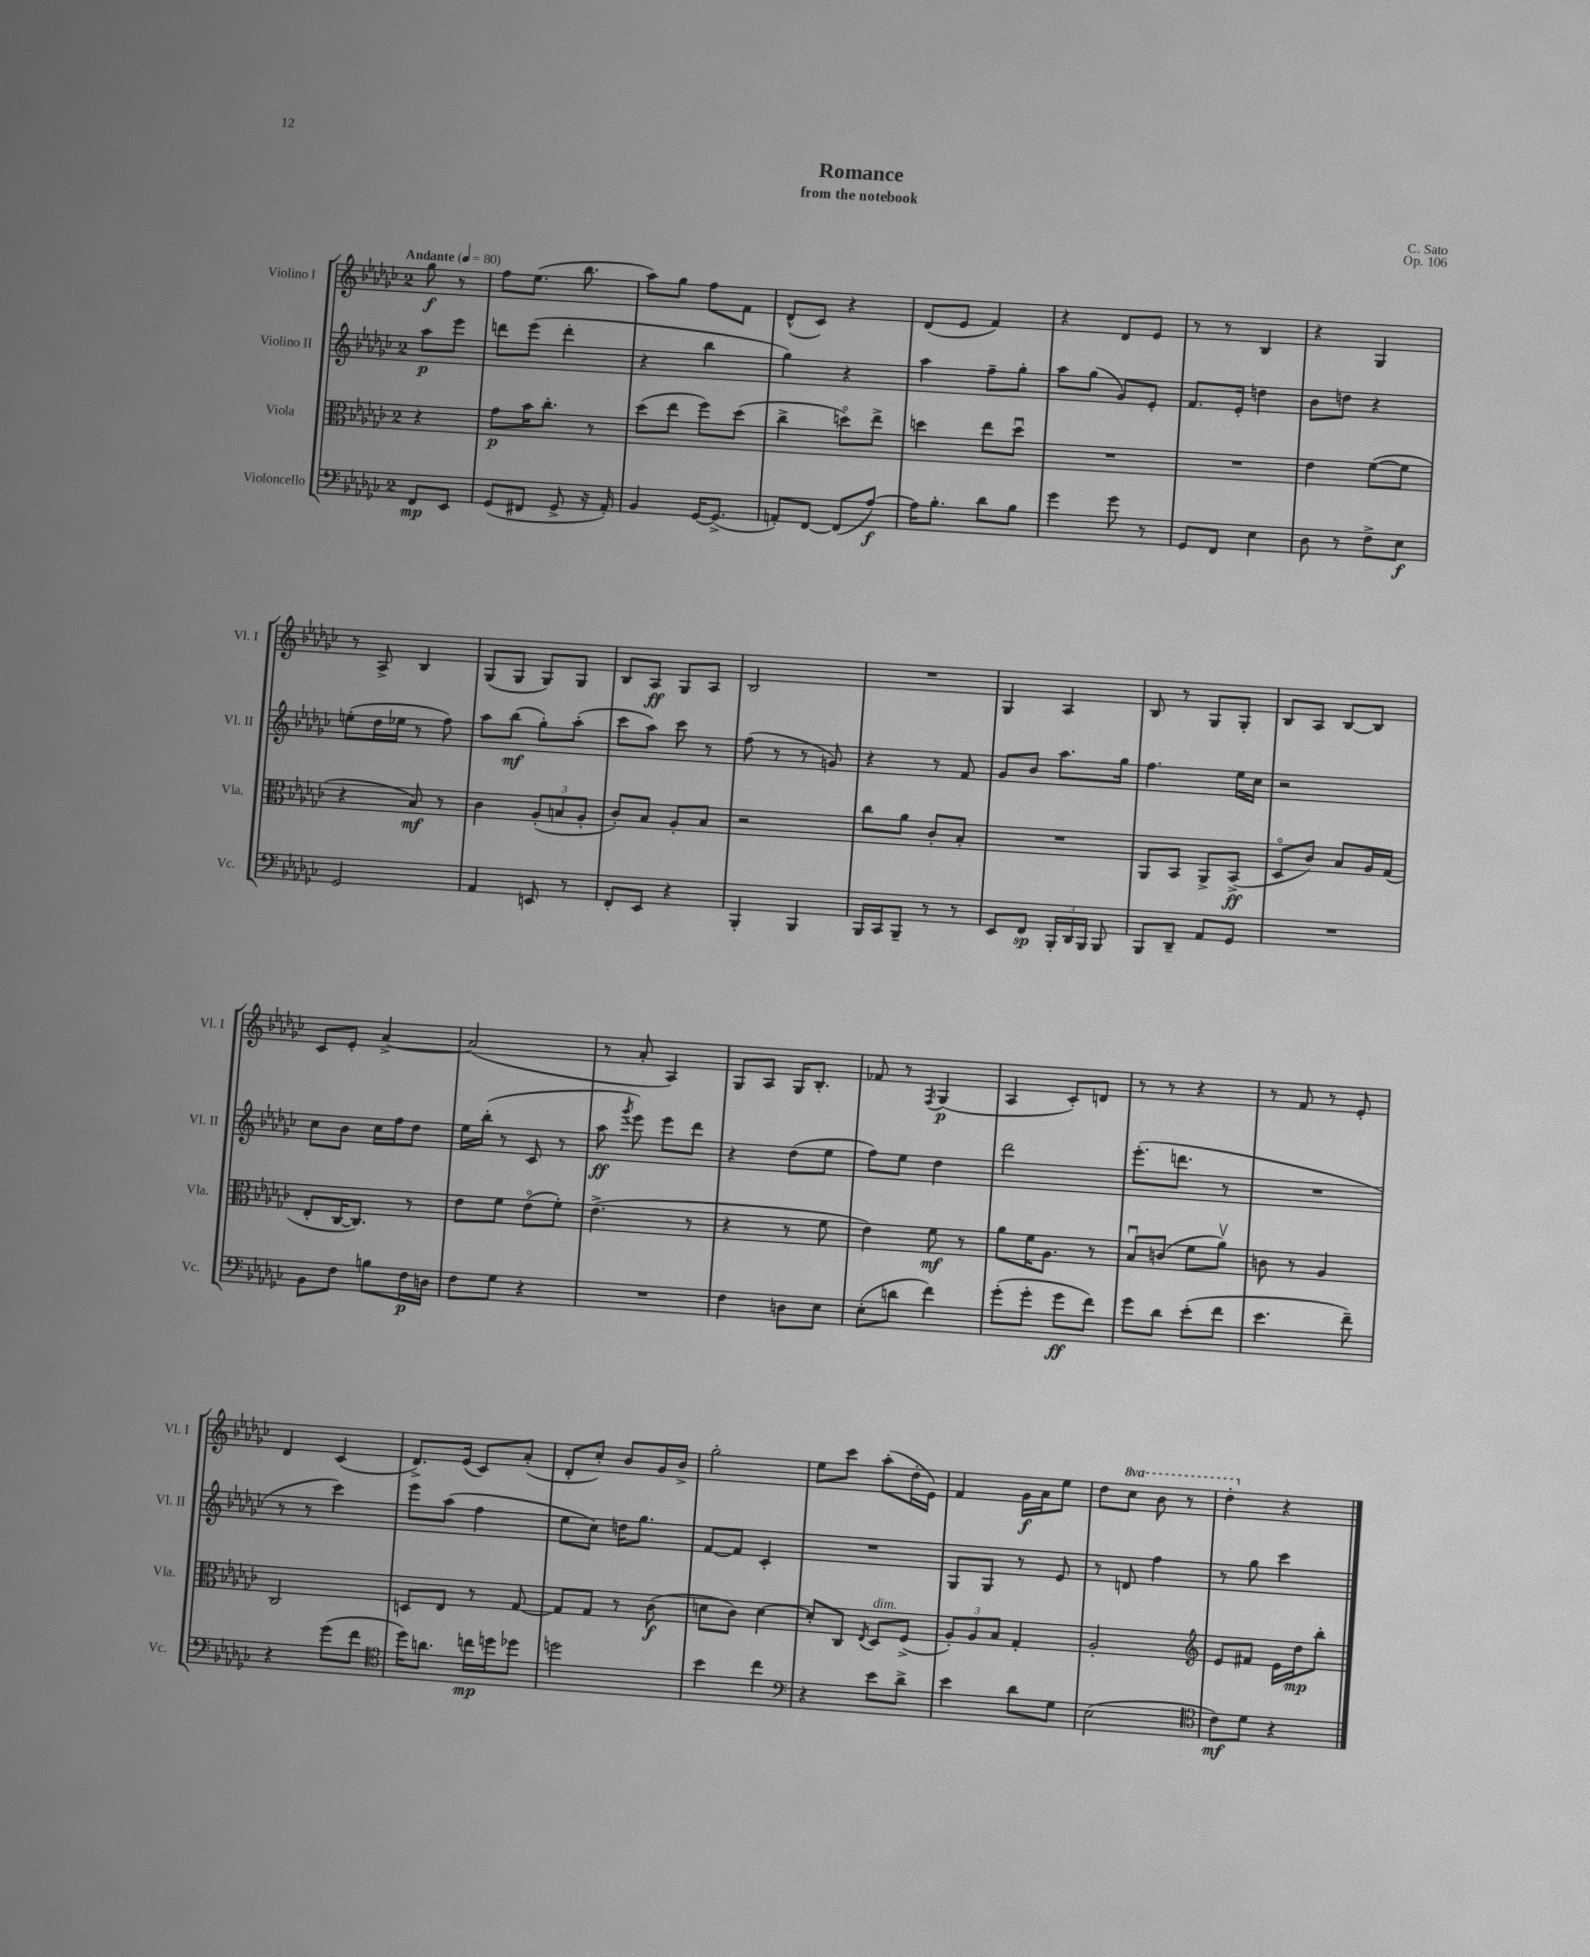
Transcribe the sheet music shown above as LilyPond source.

\header { title = "Romance" composer = "C. Sato" subtitle = "from the notebook" opus = "Op. 106" }
<<
\new StaffGroup <<
\new Staff = "s0" \with { instrumentName = "Violino I" shortInstrumentName = "Vl. I" } {
    \clef treble \key ges \major \once \override Staff.TimeSignature.style = #'single-digit \time 2/4 \set Staff.ottavationMarkups = #ottavation-simple-ordinals \partial 4 \tempo "Andante" 4 = 80
    \autoBeamOff ges''8\f r8 |
    f''8[ ees''8.]( bes''8. |
    aes''8[) ges''8] f''8[ f'8] |
    des'8[-^( ces'8]) r4 |
    des'8[( ees'8] f'4) |
    r4 des'8[ ees'8] |
    r8 r8 bes4 |
    r4 ges4 |
    r8 aes8-> bes4 |
    ges8[( ges8] ges8[) ges8] |
    bes8[ aes8]\ff ges8[ aes8] |
    bes2 |
    R2 |
    ges4 aes4 |
    bes8 r8 ges8[ ges8]-. |
    bes8[ aes8] bes8[~ bes8] |
    ces'8[ ees'8]-. aes'4~-> |
    aes'2( |
    r8 aes'8-. aes4) |
    ges8[ aes8] ges16[ bes8.]-. |
    fes'8 r8 \acciaccatura { f8 } ges4\p( |
    aes4 ces'8[-.) d'8] |
    r8 r8 r4 |
    r8 f'8 r8 ees'8-. |
    des'4 ces'4( |
    des'8.[->) ees'16]( ces'8[) aes'8]-.( |
    des'8[-. ces''8]-.) bes'8[ ges'16 bes'16]-> |
    ges''2-. |
    ees''8[ ces'''8] aes''8[-.( des''16-. ees'16]) |
    f'4 ges'16[\f aes'16 ees''8] |
    des''8[ \ottava #1 ces'''8] bes''8 r8 |
    des'''4-. \ottava #0 r4 \bar "|." |
}
\new Staff = "s1" \with { instrumentName = "Violino II" shortInstrumentName = "Vl. II" } {
    \clef treble \key ges \major \once \override Staff.TimeSignature.style = #'single-digit \time 2/4 \partial 4
    \autoBeamOff aes''8[\p ees'''8] |
    d'''8[ ees'''8]( d'''4-. |
    r4 bes''4 |
    ges''4) r4 |
    aes''4 f''8[-- ges''8]-. |
    aes''8[ ges''8]( ges'8[) ees'8]-. |
    f'8.[ ees'16]-. d''4 |
    bes'8[ d''8] r4 |
    e''8[-.( des''16 ees''16] r8 f''8) |
    aes''8[ bes''8]\mf( ges''8[-.) aes''8]-.( |
    ces'''8[ aes''8]) ces'''8 r8 |
    f''8( r8 r8 g'8) |
    r4 r8 f'8 |
    ges'8[ bes'8] aes''8.[ ges''16] |
    f''4. ees''16[ ces''16] |
    r2 |
    ces''8[ bes'8] ces''16[ f''16 des''8] |
    ees''16[ bes''16]-.( r8 ces'8 r8 |
    aes''8\ff \acciaccatura { ges'''8 } ees'''8) ees'''8[ des'''8] |
    r4 des''8[( ees''8] |
    f''8[) ees''8] des''4 |
    des'''2 |
    ees'''8.[-.( d'''8.] r8 |
    R2 |
    r8 r8 ces'''4) |
    ees'''8[ aes''8]( f''4 |
    ees''8[ ces''8]) d''16[ ges''8.] |
    f'8[~ f'8] ces'4-. |
    R2 |
    ges8[ ges8] r8 ees'8 |
    r8 d'8 f''4 |
    r8 ges''8 ces'''4 \bar "|." |
}
\new Staff = "s2" \with { instrumentName = "Viola" shortInstrumentName = "Vla." } {
    \clef alto \key ges \major \once \override Staff.TimeSignature.style = #'single-digit \time 2/4 \partial 4
    \autoBeamOff r4 |
    ges'8[\p bes'16 ces''8.]-. r8 |
    des''8[( ees''8] f''8[) des''8]( |
    ces''4-> d''8[\flageolet) ees''8]-> |
    d''4 ees''8[ d''8]\downbow |
    R2 |
    R2 |
    ees'4 f'8[~( f'8] |
    r4 bes8\mf) r8 |
    ces'4 \tuplet 3/2 { aes8[-.( b8 aes8]-. } |
    ces'8[-.) bes8] aes8[-. bes8] |
    r2 |
    ces''8[ aes'8] ces'8[-. bes8]-. |
    R2 |
    aes,8[ bes,8] aes,8[-> bes,8]->\ff( |
    des8[\flageolet ces'8]) bes8[ aes16 ges16]( |
    ees8[-. ces16~ ces8.]) r8 |
    ees'8[ f'8] ees'8[\flageolet( f'8]-.) |
    ees'4.->( r8 |
    r4 r8 f'8 |
    ees'4) f'8\mf r8 |
    aes'8[ f'16 aes8.] r8 |
    bes8[\downbow c'8]( f'8[ aes'8]\upbow) |
    c'8 r8 aes4 |
    ces2 |
    d8[ ees8] r8 ges8~ |
    ges8[ ges8] r8 ces'8\f( |
    d'8[ ces'8]) d'4~ |
    d'8[-. ces8] \acciaccatura { ees8 } des8[^\markup { \italic "dim." } f8]->( |
    \tuplet 3/2 { aes8[-.) aes8 bes8] } ges4-. |
    aes2-. |
    \clef treble ees'8[ fis'8] ees'16[ des''16\mp bes''8]-. \bar "|." |
}
\new Staff = "s3" \with { instrumentName = "Violoncello" shortInstrumentName = "Vc." } {
    \clef bass \key ges \major \once \override Staff.TimeSignature.style = #'single-digit \time 2/4 \partial 4
    \autoBeamOff f,8[\mp ees,8] |
    ges,8[( fis,8] ges,8-> r16 aes,16-.) |
    bes,4 ges,16[~ ges,8.]->( |
    a,8[-.) f,8]~ f,8[( aes8]~\f) |
    aes16[ bes8.]-. des'8[ bes8] |
    ges'4 ges'8 r8 |
    ges,8[ f,8] ees4 |
    des8 r8 f8[-> ees8]\f |
    ges,2 |
    aes,4 e,8 r8 |
    f,8[-. ees,8] r4 |
    bes,,4-. bes,,4 |
    bes,,16[ ces,16 bes,,8]-- r8 r8 |
    ees,8[ f,8]\sp \tuplet 3/2 { bes,,16[-. des,16 bes,,16] } bes,,8 |
    bes,,8[ des,8]-- aes,8[ ges,8] |
    R2 |
    bes,8[ f8] b8[ f16\p d16] |
    f8[ ges8] r4 |
    R2 |
    f4 d8[ ees8] |
    ees8[-.( d'8] f'4) |
    ges'8[-.( ges'8]-. ges'8[\ff f'8]) |
    ges'8[ des'8] ees'8[-.( f'8] |
    ees'4. f'8--) |
    r4 ges'8[( f'8] |
    \clef tenor des''16[) a'8.] c''16[\mp d''16 des''8] |
    d''2 |
    bes'4 ces''4 |
    \clef bass r4 ees'8[ des'8]-> |
    ees'4 des'8[ ges8] |
    ees2( |
    \clef tenor ces'8[\mf) des'8] r4 \bar "|." |
}
>>
>>
\layout { \context { \Score \remove "Bar_number_engraver" } }
